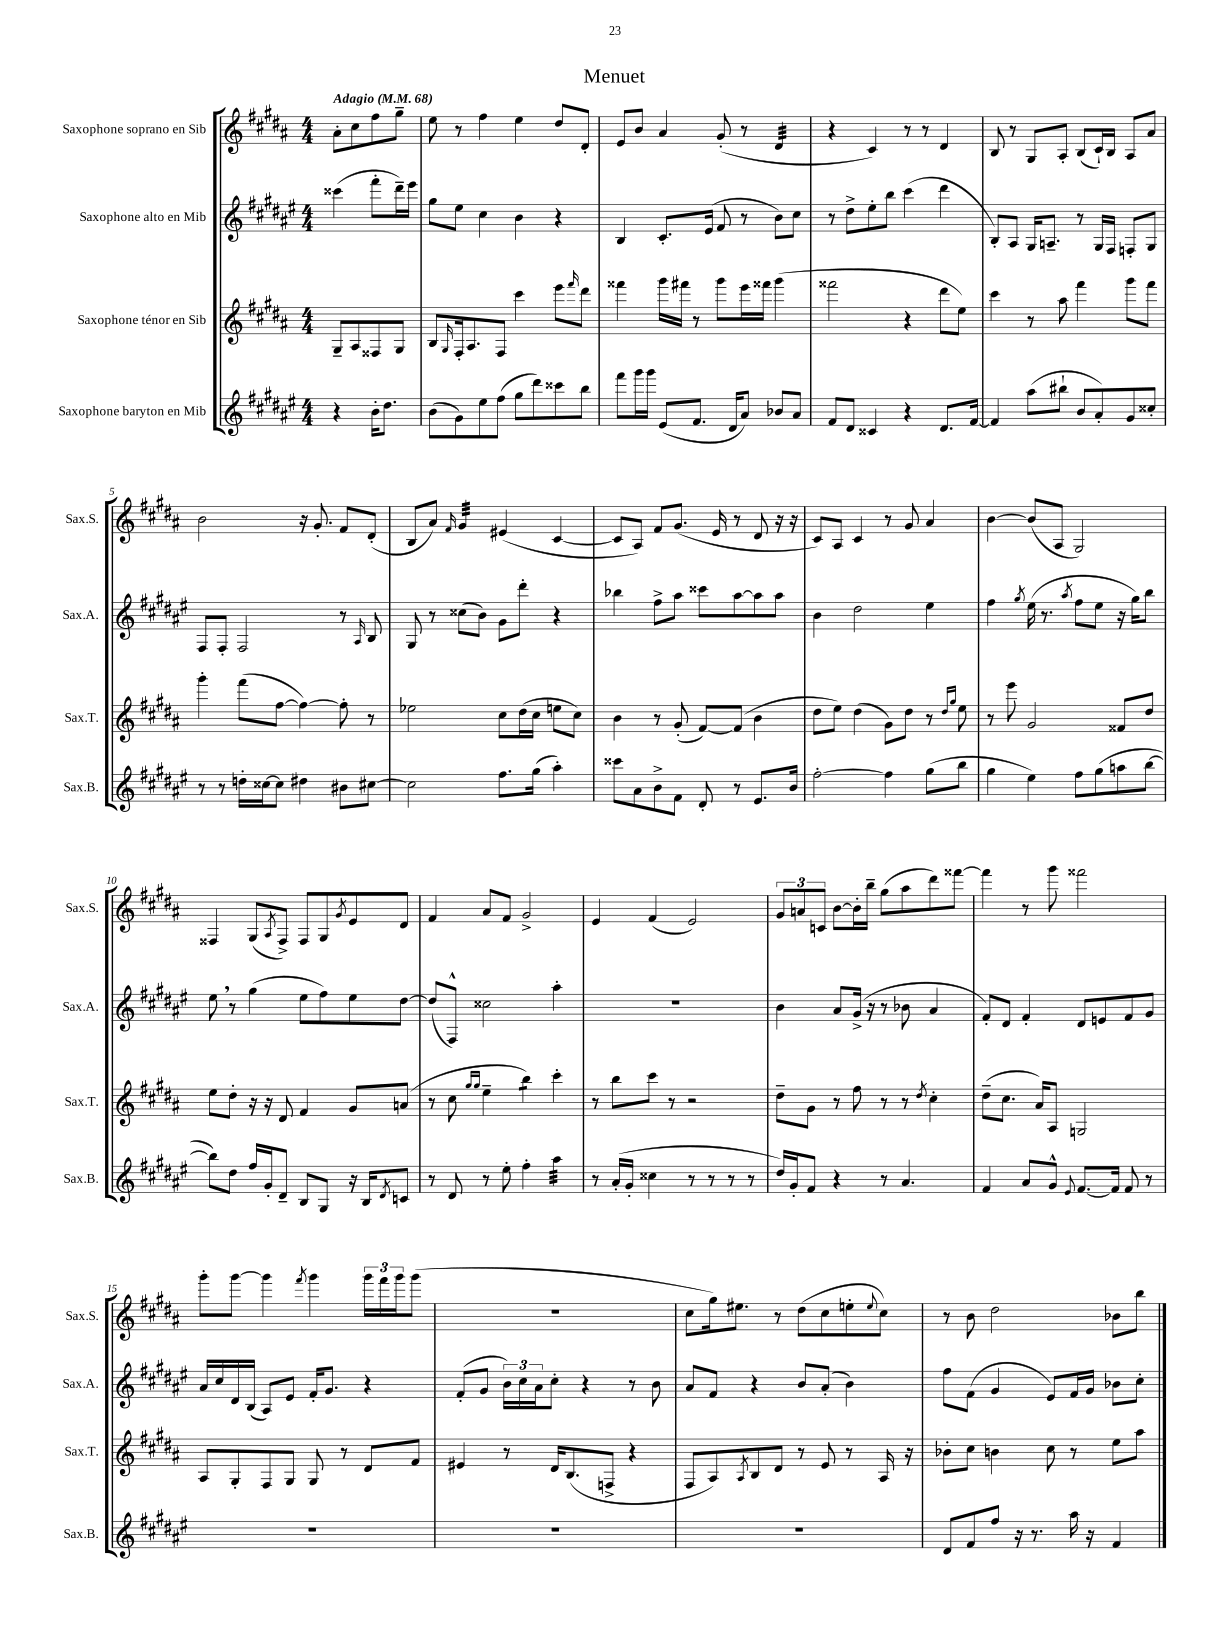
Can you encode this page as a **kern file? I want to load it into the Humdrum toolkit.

**kern	**kern	**kern	**kern
*staff4	*staff3	*staff2	*staff1
*clefG2	*clefG2	*clefG2	*clefG2
*k[f#c#g#d#a#e#]	*k[f#c#g#d#a#]	*k[f#c#g#d#a#e#]	*k[f#c#g#d#a#]
*M4/4	*M4/4	*M4/4	*M4/4
*MM68	*MM68	*MM68	*MM68
4r	8G#~/L	(4ccc##\	8a#'\L
.	8A#/	.	8cc#\
16b'\LK	8F##/	8fff#'\L	8ff#\
8.dd#\J	.	.	.
.	8G#/J	16ddd#~\L)	8gg#~\J
.	.	16eee#\JJ	.
=	=	=	=
(8b\L	8B/L	8gg#\L	8ee\
.	16qqG#/	.	.
8g#\)	16F#'/k	8ee#\J	8r
.	8.A#/	.	.
8ee#\	.	4cc#\	4ff#\
(8ff#\J	8F#/J	.	.
8gg#\L	4ccc#\	4b\	4ee\
8ddd#\)	.	.	.
8ccc##\	8eee\L	4r	8dd#/L
.	16qqfff#/	.	.
8bb\J	8ddd#\J	.	8d#'/J
=	=	=	=
8fff#\L	4fff##\	4B/	8e/L
16ggg#\L	.	.	8b/J
16ggg#\JJ	.	.	.
(8e#/L	16ggg#\LL	8.c#'/L	4a#/
.	16fff#\JJ	.	.
8.f#/J	8r	.	.
.	.	(16e#/Jk	.
.	8ggg#\L	8f#/	(8g#'/
16d#/LK	.	.	.
8a#/J)	16eee\L	8r	8r
.	16fff##\JJ	.	.
8b-/L	(4ggg#\	8b\L)	4d#/
8a#/J	.	8cc#\J	.
=	=	=	=
8f#/L	2fff##\	8r	4r
8d#/J	.	8dd#^\L	.
4c##/	.	8ee#'\	4c#/)
.	.	8bb\J	.
4r	4r	(4ccc#\	8r
.	.	.	8r
8.d#/L	8ddd#\L	4ddd#\	4d#/
.	8ee\J)	.	.
[16f#/Jk	.	.	.
=	=	=	=
4f#/]	4ccc#\	8B'/L)	8B/
.	.	8A#/J	8r
(8aa#\L	8r	16G#/LK	8G#/L
.	.	8.A~/J	.
8bb#`\J	8aa#\	.	8A#'/J
8b/L	4fff#\	8r	(8B/L
8a#'/)	.	16G#/LL	16c#`/L)
.	.	16F#/JJ	16B/JJ
8g#/	8ggg#\L	8F'/L	8A#/L
8cc##'/J	8fff#\J	8G#/J	8a#/J
=	=	=	=
8r	4ggg#'\	8F#/L	2b\
8r	.	8F#'/J	.
16dd'\LL	(8fff#\L	2F#/	.
[16cc##\J	.	.	.
8cc##\]J	[8ff#\J	.	.
4dd#\	4ff#\_)	.	16r
.	.	.	8.g#'/
8b#\L	8ff#'\]	8r	8f#/L
.	.	16qqA#/	.
[8cc#\J	8r	8B/	(8d#'/J
=	=	=	=
2cc#\]	2ee-\	8G#/	8B/L
.	.	8r	8a#/J)
.	.	.	16qqf#/
.	.	(8cc##\L	4g#/
.	.	8b\J)	.
8.ff#\L	8cc#\L	8g#\L	(4e#/
.	(16dd#\L	8ddd#'\J	.
(16gg#\Jk	16cc#\JJ	.	.
4aa#'\)	8ee\L	4r	[4c#/
.	8cc#\J)	.	.
=	=	=	=
8ccc##\L	4b\	4bb-\	8c#/]L
8a#\	.	.	8A#/J)
8b^\	8r	8ff#^\L	8f#/L
8f#\J	(8g#'/	8aa#\J	(8.g#/J
8d#'/	[8f#/L)	8ccc##\L	.
.	.	.	16e/
8r	(8f#/]J	[8aa#\	8r
8.e#/L	4b\	8aa#\]	8d#/
.	.	8aa#\J	16r
16b/Jk	.	.	16r
=	=	=	=
[2ff#'\	8dd#\L	4b\	8c#/L)
.	8ee\J)	.	8A#/J
.	(4dd#\	2dd#\	4c#/
4ff#\]	8g#\L)	.	8r
.	8dd#\J	.	8g#/
(8gg#\L	8r	4ee#\	4a#/
.	16qqdd#/LL	.	.
.	16qqgg#/JJ	.	.
8bb\J	8ee\	.	.
=	=	=	=
4gg#\	8r	4ff#\	[4b\
.	8eee\	.	.
.	.	8qgg#/	.
4ee#\)	2g#/	(16ee#\	(8b/]L
.	.	8.r	.
.	.	.	8A#/J
.	.	8qaa#/	.
8ff#\L	.	8ff#\L	2G#/)
(8gg#\	.	8ee#\J	.
8aa\	8f##/L	16r	.
.	.	16gg#\LK)	.
[8bb\J	8dd#/J	8bb\J	.
=	=	=	=
8bb\]L)	8ee\L	8ee#\	4F##/
8dd#\J	8dd#'\J	8r	.
16ff#/LL	16r	(4gg#\	(8G#/L
16g#'/J	16r	.	.
.	.	.	8qA#/
8d#~/J	8d#/	.	8F##^/J)
8B/L	4f#/	8ee#\L	8F##/L
8G#/J	.	8ff#\)	8G#/
.	.	.	8qg#/
16r	8g#/L	8ee#\	8e/
16B/LK	.	.	.
8qd#/	.	.	.
8c/J	(8a/J	[8dd#\J	8d#/J
=	=	=	=
8r	8r	(8dd#/]L	4f#/
8d#/	8cc#\	8F#^^/J)	.
.	16qqgg#/LL	.	.
.	16qqgg#/JJ	.	.
8r	4ee~\	2cc##\	8a#/L
8ee#'\	.	.	8f#/J
4ff#'\	4bb\)	.	2g#^/
4aa#\	4ccc#'\	4aa#'\	.
=	=	=	=
8r	8r	1r	4e/
(16a#'/LL	8bb\L	.	.
16g#'/JJ	.	.	.
4cc##\	8ccc#\J	.	(4f#/
.	8r	.	.
8r	2r	.	2e/)
8r	.	.	.
8r	.	.	.
8r	.	.	.
=	=	=	=
16dd#/LL)	8dd#~\L	4b\	12g#/L
16g#'/J	.	.	.
.	.	.	12a/
8f#/J	8g#\J	.	.
.	.	.	12c/J
4r	8r	8a#/L	[8b\L
.	8ff#\	(16g#^/Jk	16b'\]L
.	.	16r	16bb~\JJ
8r	8r	8r	(8gg#\L
4.a#/	8r	8b-\	8aa#\
.	8qdd#/	.	.
.	4cc#'\	4a#/	8ddd#\)
.	.	.	[8fff##\J
=	=	=	=
4f#/	(8dd#~\L	8f#'/L)	4fff##\]
.	8.cc#\J	8d#/J	.
8a#/L	.	4f#'/	8r
.	16a#/LK)	.	.
8g#^^/J	8A#/J	.	8ggg#\
8qqe#/	.	.	.
[8.f#/L	2G/	8d#/L	2fff##\
.	.	8e/	.
16f#/]Jk	.	.	.
8f#/	.	8f#/	.
8r	.	8g#/J	.
=	=	=	=
1r	8A#/L	16a#/LL	8ggg#'\L
.	.	16cc#/	.
.	8G#'/	16d#/	[8ggg#\J
.	.	(16B/JJ	.
.	8F#/	8A#/L)	4ggg#\]
.	8G#/J	8e#/J	.
.	.	.	8qfff#/
.	8G#/	16f#'/LK	4ggg#\
.	.	8.g#/J	.
.	8r	.	.
.	8d#/L	4r	24ggg#\LL
.	.	.	24fff#\
.	.	.	24ggg#\J
.	8f#/J	.	(8ggg#\J
=	=	=	=
1r	4e#/	(8f#'/L	1r
.	.	8g#/J	.
.	8r	24b\LL)	.
.	.	24cc#\	.
.	.	24a#\J	.
.	16d#/LK	8cc#'\J	.
.	(8.B/	.	.
.	.	4r	.
.	8F^/J	.	.
.	4r	8r	.
.	.	8b\	.
=	=	=	=
1r	8F#/L	8a#/L	8cc#\L
.	8A#/)	8f#/J	16gg#\k)
.	.	.	8.ee#\J
.	8qA#/	.	.
.	8B/	4r	.
.	8d#/J	.	8r
.	8r	8b/L	(8dd#\L
.	8e/	(8a#'/J	8cc#\
.	8r	4b\)	8ee'\
.	.	.	8qqee/
.	16A#/	.	8cc#\J)
.	16r	.	.
=	=	=	=
8d#/L	8b-'\L	8ff#\L	8r
8f#/	8cc#\J	(8f#\J	8b\
8ff#/J	4b\	4g#/	2dd#\
16r	.	.	.
8.r	.	.	.
.	8cc#\	8e#/L)	.
16aa#\	8r	16f#/L	.
16r	.	16g#/JJ	.
4f#/	8ee\L	8b-\L	8b-\L
.	8aa#\J	8cc#'\J	8bb\J
==	==	==	==
*-	*-	*-	*-
